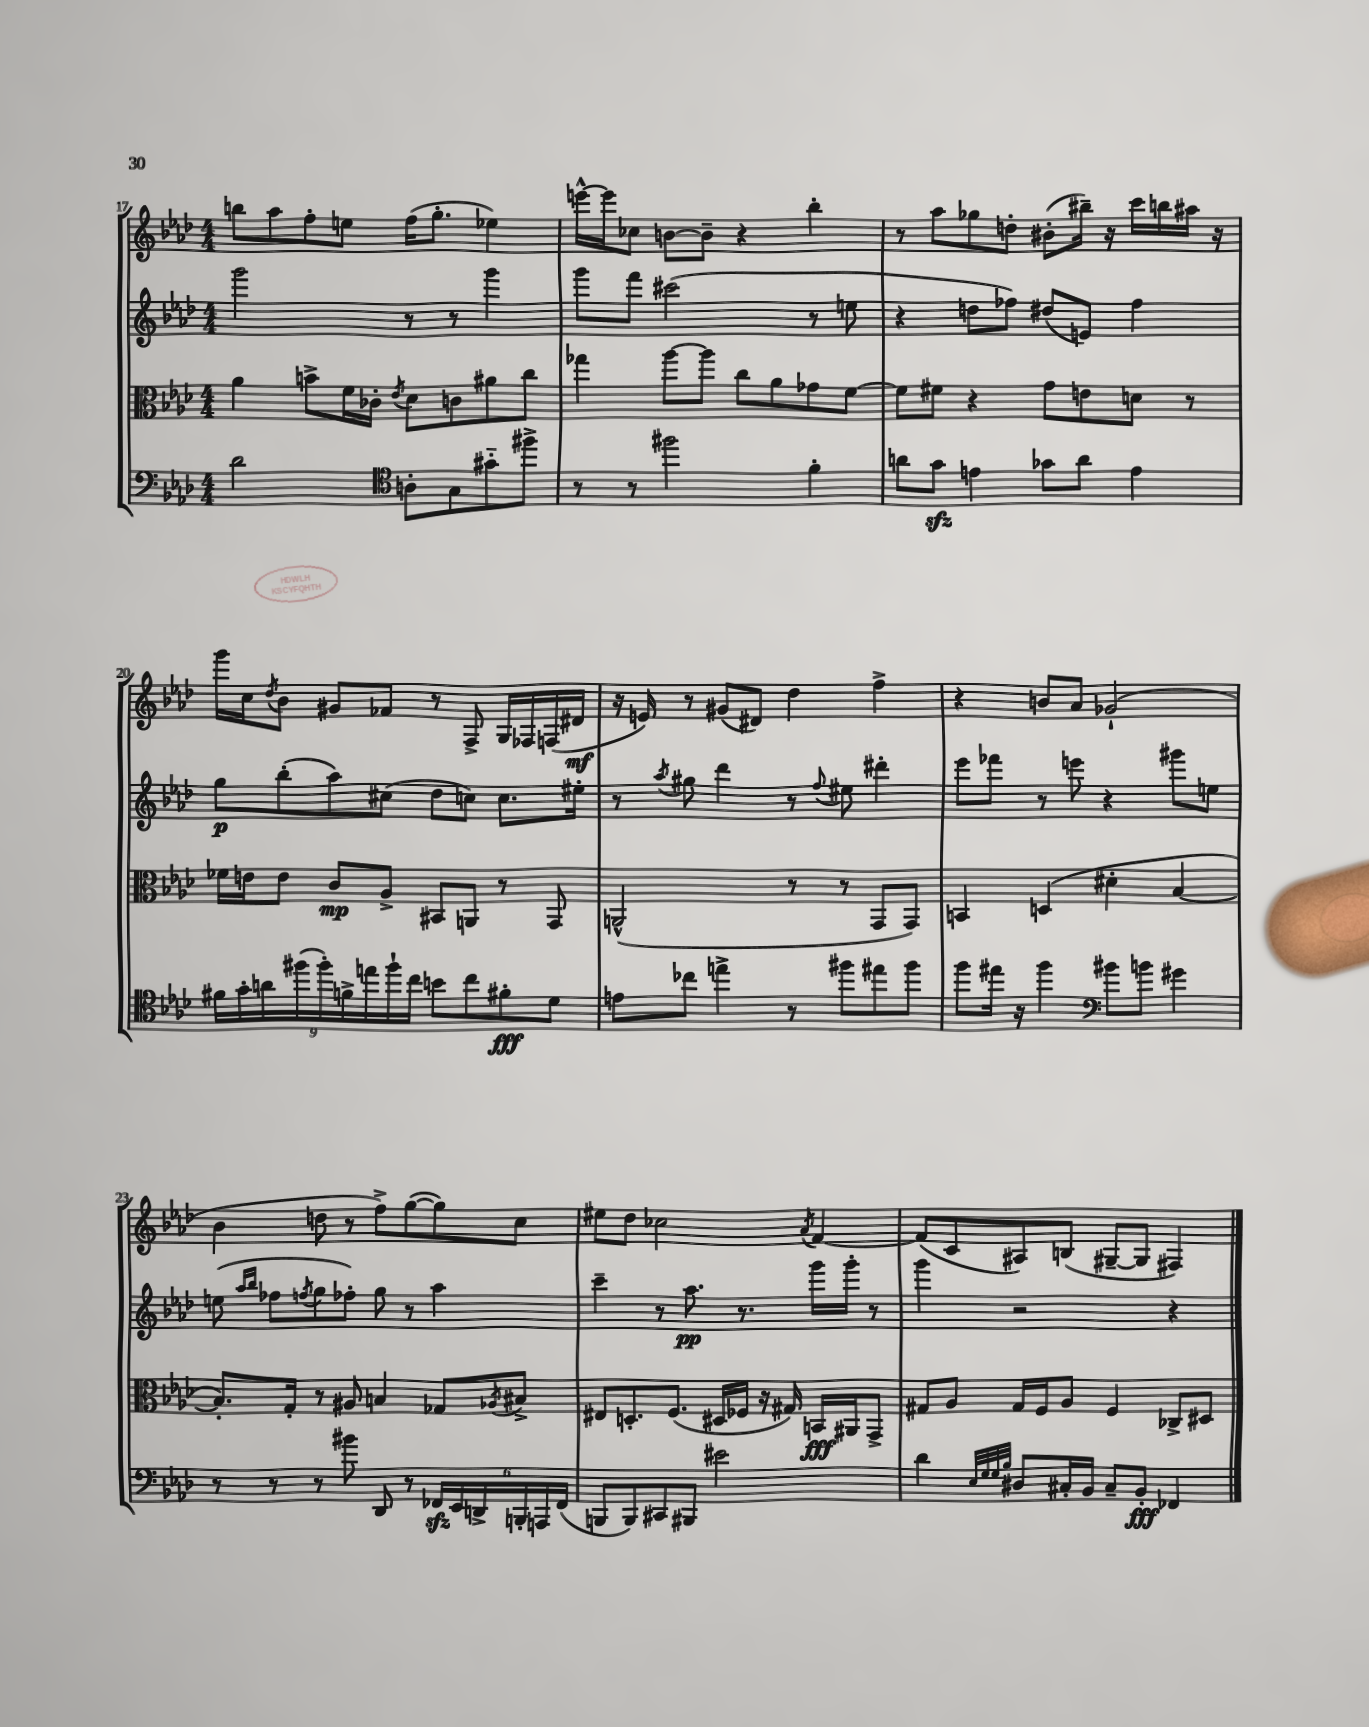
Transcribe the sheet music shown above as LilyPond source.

<<
\new StaffGroup <<
\new Staff = "s0" {
    \clef treble \key aes \major \numericTimeSignature \time 4/4
    b''8 aes''8 f''8-. e''8 f''16( g''8.-. ees''4) |
    e'''16~-^ e'''16 ces''8 b'8~ b'8-- r4 bes''4-. |
    r8 aes''8 ges''8 d''8-. bis'8-.( bis''16--) r16 c'''16 b''16 ais''16 r16 |
    g'''16 c''16 \acciaccatura { des''8 } bes'8 gis'8 fes'8 r8 f8-> g16 fes16 f16( dis'16\mf |
    r16 e'16) r8 gis'8( dis'8) des''4 f''4-> |
    r4 b'8 aes'8 ges'2-!( |
    bes'4 d''8 r8 f''8->) g''8~( g''8) c''8 |
    eis''8 des''8 ces''2 \acciaccatura { aes'8 } f'4~ |
    f'8( c'8 ais8) b8( gis8~-- gis8 fis4) \bar "|." |
}
\new Staff = "s1" {
    \clef treble \key aes \major \numericTimeSignature \time 4/4
    g'''2 r8 r8 g'''4 |
    g'''8 f'''8 cis'''2( r8 e''8 |
    r4 d''8 fes''8) dis''8( e'8) fes''4 |
    g''8\p bes''8-.( aes''8) cis''8( des''8 c''8) c''8. eis''16-. |
    r8 \acciaccatura { aes''8 } gis''8 des'''4 r8 \appoggiatura { f''8 } eis''8 dis'''4-. |
    ees'''8 fes'''8 r8 e'''8 r4 gis'''8 e''8 |
    e''8( \grace { aes''16 bes''16 } fes''8 \acciaccatura { f''8 } g''8 fes''8-.) g''8 r8 aes''4 |
    c'''4-- r8 aes''8.\pp r8. g'''16 g'''16-. r8 |
    g'''4 r2 r4 \bar "|." |
}
\new Staff = "s2" {
    \clef alto \key aes \major \numericTimeSignature \time 4/4
    aes'4 b'8-> f'16 ces'16-. \acciaccatura { ees'8 } des'8 c'8 ais'8 c''8 |
    ges''4 aes''8~ aes''8 c''8 aes'8 ges'8 f'8~ |
    f'8 fis'8 r4 g'8 e'8 d'8 r8 |
    fes'16 e'16 e'8 c'8\mp aes8-> bis,8 a,8 r8 g,8 |
    a,2-^( r8 r8 g,8 g,8) |
    b,4 d4( dis'4-. bes4~ |
    bes8.-.) g16-. r8 ais8 b4 ges8 \acciaccatura { aes8 } bis8-> |
    eis8 d8.-. f8.( dis16 fes16 r16 gis16) b,16\fff ais,16 g,8-> |
    gis8 aes8 gis16 f16 aes8 f4 ces8-> dis8 \bar "|." |
}
\new Staff = "s3" {
    \clef bass \key aes \major \numericTimeSignature \time 4/4
    des'2 \clef tenor a8-. g8 gis'8-_ fis''8-> |
    r8 r8 fis''2 f'4-. |
    a'8 g'8\sfz e'4 ges'8 a'8 e'4 |
    \tuplet 9/8 { fis'16 g'16-. a'16 fis''16( fis''16-.) f'16-> e''16 fis''16-! c''16 } b'8 c''8 fis'8-.\fff des'8 |
    e'8 ces''8 e''4-> r8 fis''8 eis''8 fis''8 |
    f''8 eis''16 r16 f''4 \clef bass bis'8 b'8 gis'4 |
    r8 r8 r8 bis'8 des,8 r8 \tuplet 6/4 { fes,16\sfz ees,16 d,16-> b,,16-. a,,16 fes,16( } |
    b,,8 b,,8) cis,8 bis,,8 eis'2 |
    des'4 \grace { ees32 g32 g32 bes32 } dis8 cis16-. bes,16 cis8-- bes,8-.\fff fes,4 \bar "|." |
}
>>
>>
\layout { \context { \Score currentBarNumber = #17 } }
